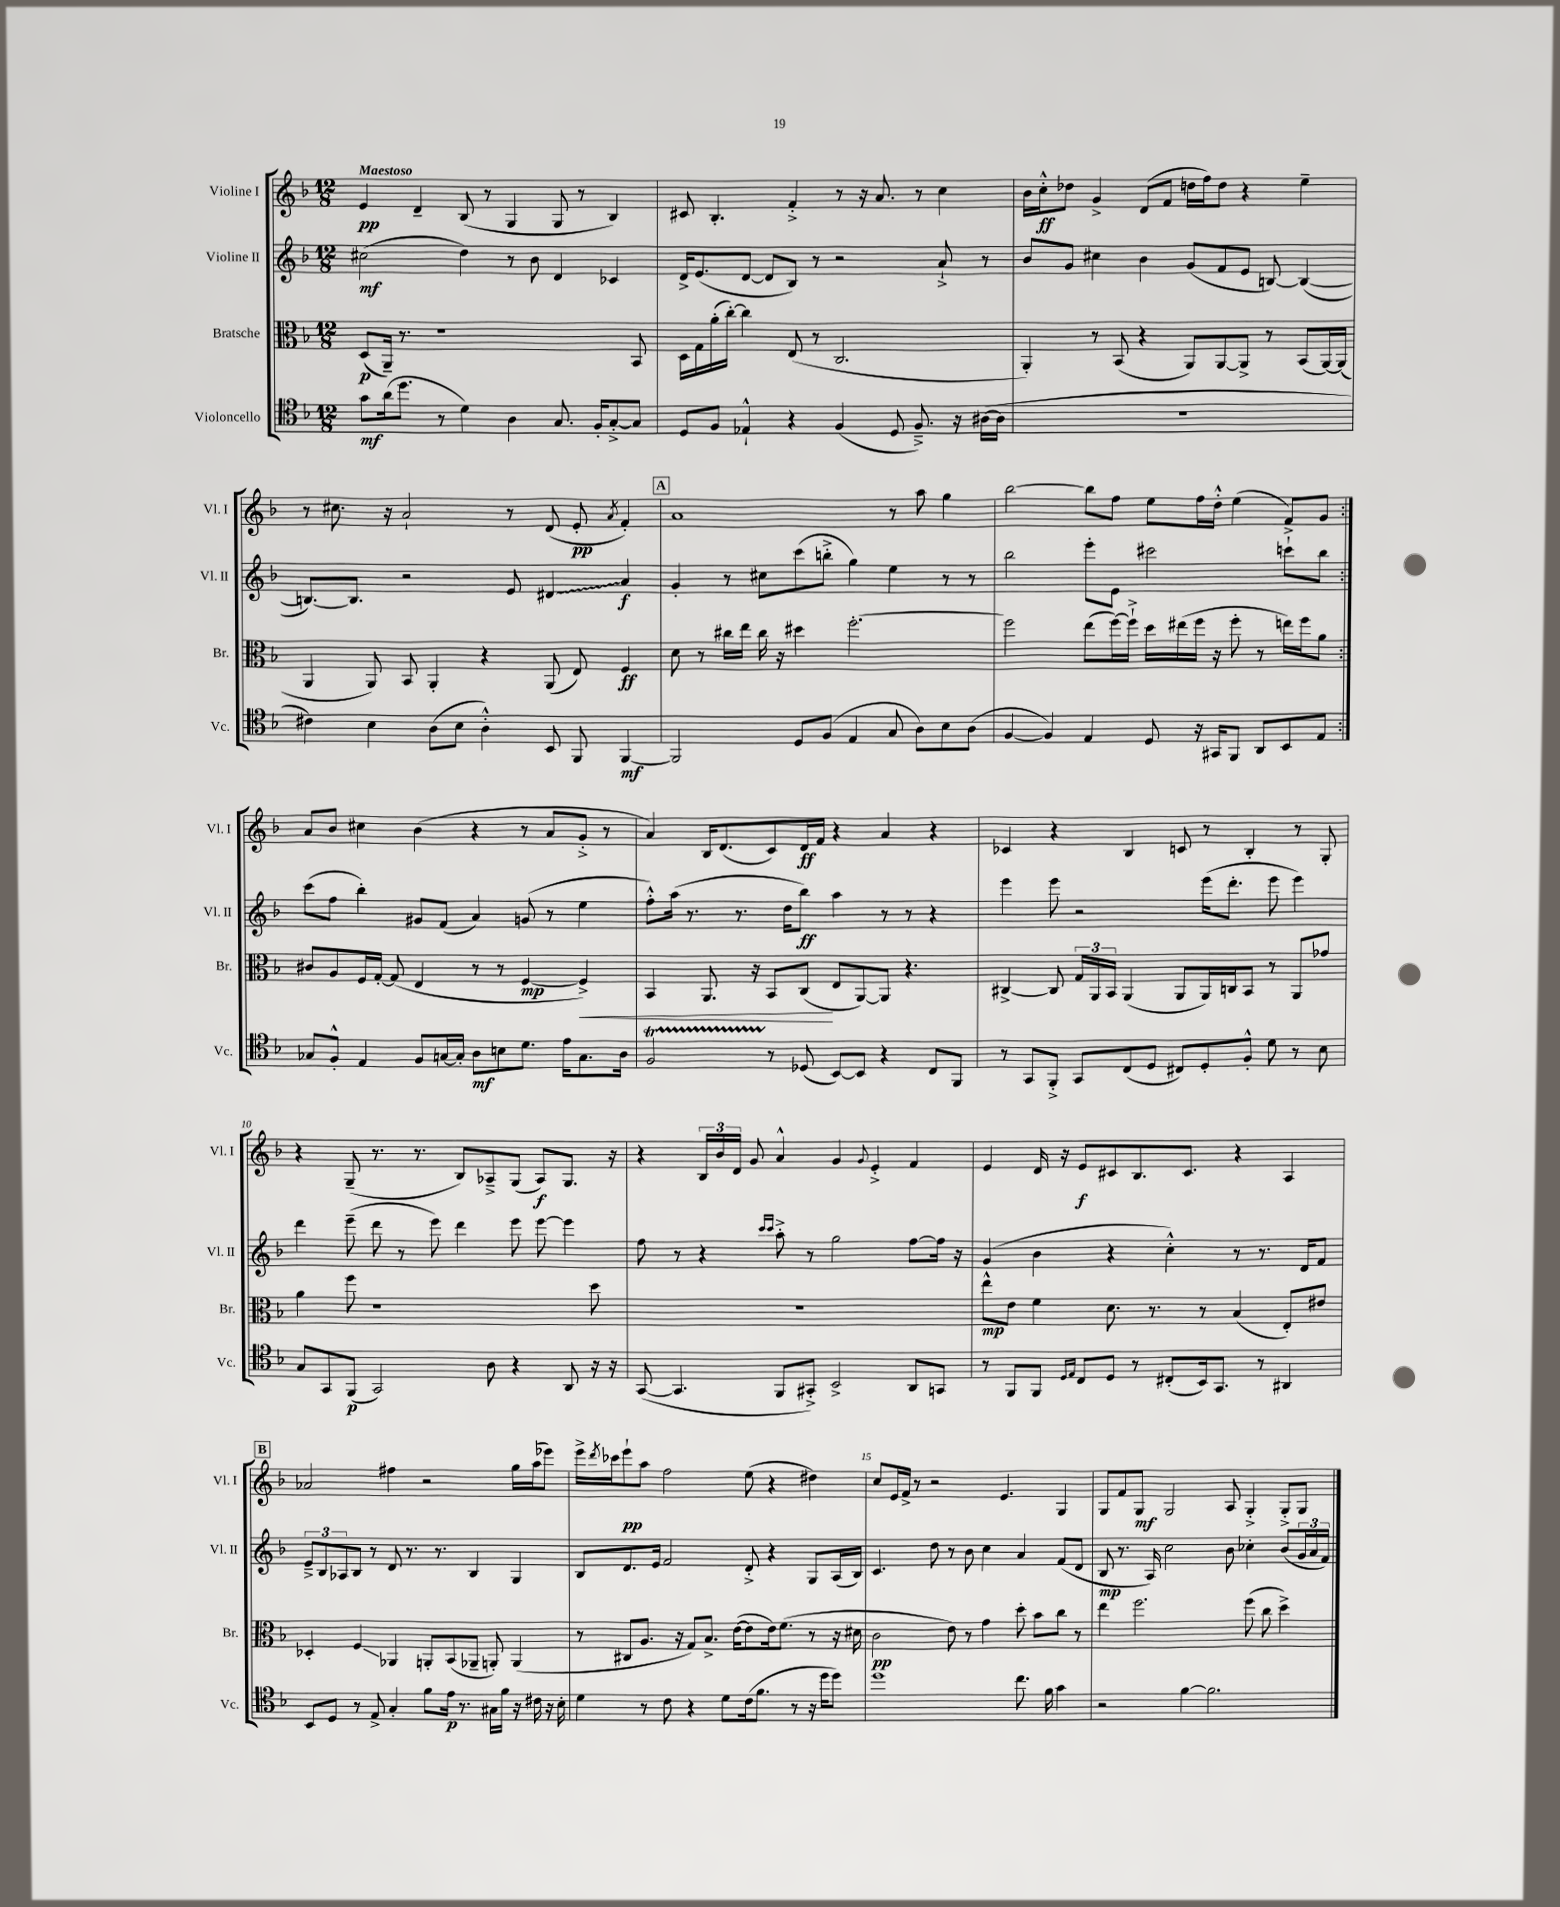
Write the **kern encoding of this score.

**kern	**kern	**kern	**kern
*staff4	*staff3	*staff2	*staff1
*clefC4	*clefC3	*clefG2	*clefG2
*k[b-]	*k[b-]	*k[b-]	*k[b-]
*M12/8	*M12/8	*M12/8	*M12/8
8g	(8D	(2cc#	4e
(16a	16AA~)	.	.
8.dd	8.r	.	.
.	.	.	4d~
8r	1r	.	.
4d)	.	4dd)	(8B-
.	.	.	8r
4A	.	8r	4G
.	.	8b-	.
8.G	.	4d	8G
.	.	.	8r
16F'	.	.	.
[8G'^	.	4c-	4B-)
8G]	8BB-	.	.
=	=	=	=
8D	16D	16d^	8c#
.	16G	(8.e	.
8F	(16a'	.	4.B-'
.	[16cc')	.	.
4E-`^^	4cc]	[8d	.
.	.	8d]	.
4r	(8E	8B-)	4f'^
.	8r	8r	.
(4F	2.C	2r	8r
.	.	.	16r
.	.	.	8.a
8D	.	.	.
8.F~^)	.	.	8r
.	.	8a`^	4cc
16r	.	.	.
([16A#	.	8r	.
16A#]	.	.	.
=	=	=	=
1.r	4AA')	8b-	16b-
.	.	.	16cc'^^
.	.	8g	8dd-
.	8r	4cc#	4g^
.	(8BB-	.	.
.	4r	4b-	(8d
.	.	.	8f
.	8AA)	(8g	16dd
.	.	.	16ff)
.	[8AA	8f	8dd
.	8AA^]	8e	4r
.	8r	[8B)	.
.	(8BB-	(4B_	4ee~
.	[16AA)	.	.
.	(16AA]	.	.
=	=	=	=
4c#)	4AA	8.B_)	8r
.	.	.	8.cc#
.	.	8.B]	.
4B-	8AA)	.	.
.	.	.	16r
.	8BB-	2r	2a`
(8A	4AA'	.	.
8B-	.	.	.
4A'^^)	4r	.	.
.	.	8e	8r
8BB-	(8AA	4d#	(8d
8FF	8E)	.	8e'
.	.	.	8qa
[4FF	4F	4a	4f')
=	=	=	=
2FF]	8d	4g'	1a
.	8r	.	.
.	16cc#	8r	.
.	16ee	.	.
.	16cc#	8cc#	.
.	16r	.	.
8D	4dd#	(8ccc	.
(8F	.	8bb'^	.
4E	[2.ff'	4gg)	.
8G	.	4ee	8r
8A)	.	.	8aa
8B-	.	8r	4gg
(8A	.	8r	.
=	=	=	=
[4F	2ff]	2bb-	[2bb-
4F])	.	.	.
4E	(8ee	8eee'	8bb-]
.	[16ff)	8e	8ff
.	16ff`^]	.	.
8D	16dd	2ccc#	8ee
.	(16ee#	.	.
16r	16ff	.	16ff
16GG#	16r	.	16dd'^^
8FF	8ff'	.	(4ee
8AA	8r	.	.
8BB-	16ee)	8ccc`^	8f)
.	16ff	.	.
8E	8a	8bb-	8g
=:|!	=:|!	=:|!	=:|!
8G-	8c#	(8ccc	8a
8F'^^	8A	8ff	8b-
4E	16F	4bb-')	4cc#
.	[16G'	.	.
.	(8G]	.	.
8F	4E	8g#	(4b-
[16G	.	(8f	.
16G']	.	.	.
8A	8r	4a)	4r
8B	8r	.	.
8.d	[4F	(8g	8r
.	.	8r	8a
16e	.	.	.
8.G	4F^])	4ee	8g'^
.	.	.	8r
16A	.	.	.
=	=	=	=
2F	4BB-	8ff'^^)	4a)
.	.	(16aa	.
.	.	8.r	.
.	8.AA	.	16B-
.	.	.	(8.d
.	.	8.r	.
.	16r	.	.
8r	8BB-	.	8c)
.	.	16dd	.
(8D-	(8C	8bb-)	16d
.	.	.	16f
[8BB-)	8E	4aa	4r
8BB-]	[8AA)	.	.
4r	8AA]	8r	4a
.	4.r	8r	.
8C	.	4r	4r
8FF	.	.	.
=	=	=	=
8r	[4C#^	4eee	4c-
8GG	.	.	.
8FF'^	8C#]	8eee	4r
8GG	24G	2r	.
.	24AA	.	.
.	24BB-	.	.
(8C	(4AA	.	4B-
8D	.	.	.
8C#)	8AA	.	8c
8D'	16AA)	(16eee	8r
.	16C	8.ddd'	.
8F'^^	8BB-	.	4B-'
8d	8r	8eee	.
8r	8AA	4eee)	8r
8B-	8g-	.	8G'
=	=	=	=
8G	4a	4ddd	4r
8GG	.	.	.
(8FF	8ff	(8eee~	(8G~
2GG)	1r	8ddd	8.r
.	.	8r	.
.	.	.	8.r
.	.	8eee)	.
.	.	4ddd	8B-)
8A	.	.	8A-~^
4r	.	8eee	(8G
.	.	[8eee	8A-)
8AA	.	4eee]	8.G
16r	8dd	.	.
16r	.	.	16r
=	=	=	=
([8GG	1.r	8ff	4r
4.GG]	.	8r	.
.	.	4r	24B-
.	.	.	24b-
.	.	.	24d
.	.	.	8g
.	.	16qqccc	.
.	.	16qqccc	.
8FF	.	8aa'^	4a^^
8GG#'^)	.	8r	.
2BB-^	.	2gg	4g
.	.	.	8qqg
.	.	.	4e'^
8AA	.	[8ff	4f
8GG	.	16ff]	.
.	.	16r	.
=	=	=	=
8r	8ee^^	(4g	4e
8FF	8e	.	.
8FF	4f	4b-	16d
.	.	.	16r
16qqD	.	.	.
16qqE	.	.	.
8C	.	.	8e
8D	8.d	4r	8c#
8r	.	.	8.B-
.	8.r	.	.
(8C#'	.	4cc'^^)	.
.	.	.	8.c#
16BB-)	8r	.	.
8.GG	.	.	.
.	(4B-	8r	4r
8r	.	8.r	.
4AA#	8E')	.	4A
.	.	16d	.
.	8e#	8f	.
=	=	=	=
8BB-	4D-'	12e~^	2a-
.	.	12B-	.
8D	.	.	.
.	.	12A-	.
8r	4F	8B-	.
8E^	.	8r	.
4G'	4AA-	8d	4ff#
.	.	8.r	.
8f	8AA'	.	2r
.	.	8.r	.
16e	(8BB-	.	.
8.r	.	.	.
.	8AA-~	4B-	.
16G#	8AA')	.	.
16f	.	.	.
16r	(4AA	4G	16gg
16c#	.	.	(16aa
16r	.	.	8eee-)
16B-'	.	.	.
=	=	=	=
4d	8r	8B-	16eee^
.	.	.	8qddd
.	.	.	16ccc-
.	8C#	8.d	8eee`
8r	8.A	.	8aa
.	.	16e	.
8c	.	2f	2ff
.	16r	.	.
4r	8G)	.	.
.	8.B-^	.	.
8d	.	.	.
.	([16e	.	.
(16c	8e]	8d'^	(8ee
8.f	.	.	.
.	16e)	4r	4r
.	(8.f	.	.
8r	.	.	.
16r	8r	8G	4dd#)
16dd	.	.	.
8dd)	16r	(16A	.
.	16d#	16B-)	.
=	=	=	=
1dd	2c	4.c	8cc
.	.	.	16e
.	.	.	16f^
.	.	.	8r
.	.	8dd	2r
.	8e)	8r	.
.	8r	8b-	.
.	4g	4cc	.
.	.	.	4.e
8.cc	8dd'	4a	.
.	8b-	.	.
16f	.	.	.
4g	8cc	(8f	4G
.	8r	8d	.
=	=	=	=
2r	4ee	8B-	8G
.	.	8.r	8f
.	2.ff	.	8G
.	.	16A)	.
.	.	2cc	2G
[4f	.	.	.
2.f]	.	.	.
.	.	8b-	8A
.	(8ff	4cc-'	4G'^
.	8cc	.	.
.	4dd^)	(8b-	8G'^
.	.	24g	8G
.	.	24a	.
.	.	24f)	.
==	==	==	==
*-	*-	*-	*-
